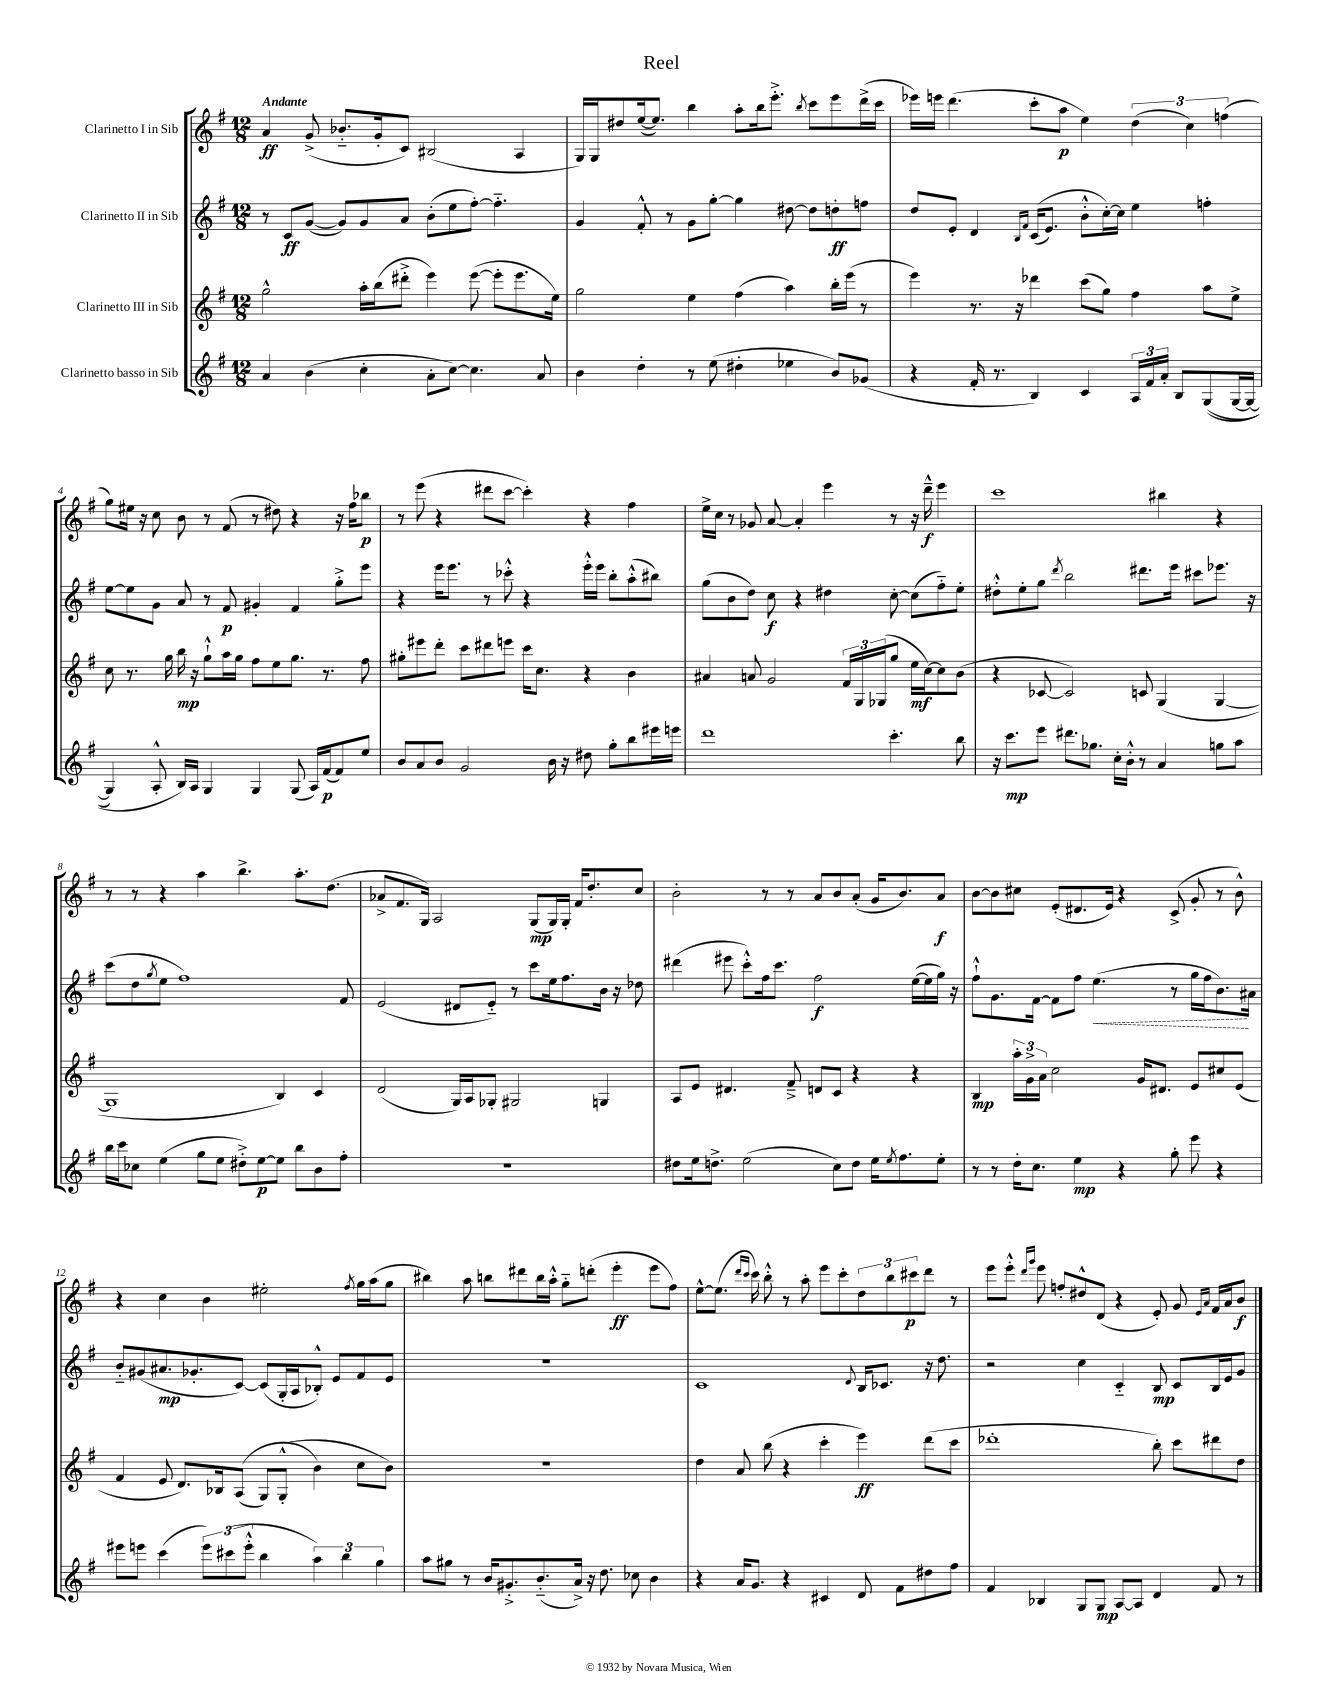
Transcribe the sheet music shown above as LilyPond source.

\header { title = "Reel" }
<<
\new StaffGroup <<
\new Staff = "s0" \with { instrumentName = "Clarinetto I in Sib" } {
    \clef treble \key g \major \numericTimeSignature \time 12/8 \tempo "Andante"
    a'4\ff g'8->( bes'8.-_ g'16-. c'8) bis2( a4 |
    g16) g16 dis''8 e''16~( e''8.) b''4 a''8-. b''16 e'''8.-.-> \acciaccatura { b''8 } c'''8 e'''8 d'''16->( c'''16 |
    ees'''16) e'''16 d'''4.( c'''8-. a''8\p e''4) \tuplet 3/2 { d''4( c''4) f''4( } |
    g''8) eis''16 r16 c''8 b'8 r8 fis'8( r8 dis''8) r4 r16 fis''16 bes''8\p |
    r8 e'''8( r4 dis'''8 c'''8~ c'''4-.) r4 fis''4 |
    e''16-> c''16 r8 ges'8 a'8~ a'4-. e'''4 r8 r16 d'''16---^\f e'''4 |
    c'''1 bis''4 r4 |
    r8 r8 r4 a''4 b''4.-> a''8.-. d''8.( |
    aes'8-> fis'8. g16) a2 g8\mp( g16) g16-. fis'16 d''8.-. c''8 |
    b'2-. r8 r8 a'8 b'8 a'8-.( g'16 b'8.) a'8\f |
    b'8~ b'8 cis''8 e'8-.( dis'8. e'16) r4 c'8->( g'8-. r8 b'8-^) |
    r4 c''4 b'4 eis''2-. \acciaccatura { fis''8 } g''16 a''16( g''8 |
    bis''4) a''8 b''8 dis'''8 b''16 a''16-.-^ g''8-_ d'''8-.( e'''4-.\ff e'''8 fis''8) |
    e''8~-^ e''8.( \grace { d'''16 c'''16 } c'''16) b''8-.-^ r8 a''8-. e'''8 c'''8-. \tuplet 3/2 { d''8 b''8 cis'''8\p } d'''8 r8 |
    e'''8 e'''8-.-^ \grace { d'''16 g'''16 } e'''8 f''8-. dis''8-^ d'8( r4 e'8-.) g'8 \grace { e'16 a'16 } fis'16 a'16 b'8\f \bar "|." |
}
\new Staff = "s1" \with { instrumentName = "Clarinetto II in Sib" } {
    \clef treble \key g \major \numericTimeSignature \time 12/8
    r8 c'8\ff g'8~( g'8) g'8 a'8 b'8-.( e''8 fis''8~-.) fis''4.-_ |
    g'4 fis'8-.-^ r8 g'8 g''8~-. g''4 dis''8~ dis''8 d''8-.\ff f''8 |
    d''8 e'8-. d'4 \grace { b16 fis'16 } c'16(\( e'8.) b'8-.-^ c''16~-.\) c''16 e''4 f''4-. |
    e''8~ e''8 g'8 a'8 r8 fis'8\p gis'4-. fis'4 g''8-.-> e'''8 |
    r4 e'''16 e'''8. r8 ces'''8-.-^ r4 e'''16-.-^ e'''16 b''8-. a''8-.-^( bis''8) |
    g''8( b'8 d''8) c''8\f r4 dis''4 c''8~-. c''8( fis''8-_) e''8-. |
    dis''8-.-^ e''8-. g''8 \acciaccatura { d'''8 } b''2 dis'''8. e'''16 cis'''8 ees'''8. r16 |
    c'''8( d''8 \acciaccatura { g''8 } e''8 fis''1) fis'8 |
    e'2( dis'8 e'8-_) r8 c'''8 e''16 fis''8. b'16 r16 des''8 |
    dis'''4( eis'''8 c'''8-.-^) fis''16 c'''8. fis''2\f e''16~( e''16 g''16) r16 |
    fis''8-!-^ g'8. fis'16~ fis'8 fis''8 \once \override Hairpin.style = #'dashed-line e''4.\<( r8 g''16 fis''16 b'8.\!) ais'16 |
    b'8-_ gis'8( ais'8.\mp ges'8.-. c'8~) c'8( g16-. a16 bes8-.-^) e'8 fis'8 e'8 |
    R1. |
    c'1 \appoggiatura { d'8 } b16 ces'8. r16 d''8. |
    r2 c''4 c'4-_ b8\mp c'8 b16 e'16 g'8 \bar "|." |
}
\new Staff = "s2" \with { instrumentName = "Clarinetto III in Sib" } {
    \clef treble \key g \major \numericTimeSignature \time 12/8
    g''2-^ a''16-. b''16( dis'''8-.-> e'''4) e'''8~( e'''8-. e'''8. e''16) |
    g''2 e''4 fis''4( a''4) b''16-. e'''16( r8 |
    e'''4) r8. r16 des'''4 c'''8( g''8) fis''4 a''8 e''8-> |
    c''8 r8. g''16 b''16\mp r16 g''8-!-^ a''16 g''16 fis''8 e''8 g''8. r8. fis''8 |
    gis''8-. eis'''8 d'''8-. c'''8 dis'''8 e'''8 c'''16 c''8. r4 b'4 |
    ais'4 a'8 g'2 \tuplet 3/2 { fis'16 g16 ges16( } g''8 e''16\mf c''16~) c''8 b'8( |
    r4 ces'8~ ces'2) c'8 g4( g4~ |
    g1 b4) c'4 |
    d'2( g16) a16 ges8-. gis2 g4 |
    a8 e'8 dis'4. fis'8---> d'8 c'8 r4 r4 |
    b4\mp \tuplet 3/2 { a''16-. g'16-> a'16 } c''2 g'16 dis'8. e'8 cis''8 e'8( |
    fis'4 e'8 d'8.) bes16 a8(\( g8) g8-.-^( b'4\) c''8 b'8) |
    R1. |
    d''4 a'8 b''8( r4 c'''4-. e'''4\ff) d'''8( c'''8 |
    des'''1-. b''8-.) c'''8 dis'''8 d''8 \bar "|." |
}
\new Staff = "s3" \with { instrumentName = "Clarinetto basso in Sib" } {
    \clef treble \key g \major \numericTimeSignature \time 12/8
    a'4 b'4( c''4-. a'8-. c''8~) c''4. a'8 |
    b'4 d''4-. r8 e''8( dis''4-. ees''4 b'8) ges'8( |
    r4 fis'16-. r8. b4) c'4 \tuplet 3/2 { a16 fis'16 a'16-. } b8 g8(\( g16~ g16~ |
    g4) a8-.-^ b16\) a16 g4 g4 g8( a16) fis'16\p( fis'8) e''8 |
    b'8 a'8 b'8 g'2 b'16 r16 dis''8 g''8-. b''8 eis'''16 e'''16 |
    d'''1 c'''4.-. b''8 |
    r16 c'''8.\mp e'''8 dis'''8. ges''8. c''16-. b'16-.-^ r8 a'4 g''8 a''8 |
    b''16 c'''16 ces''8 e''4( g''8 e''8 dis''8-.->) e''8~\p e''8 b''8 b'8 fis''8-. |
    R1. |
    dis''8 e''16 d''8.-> e''2( c''8) d''8 e''16 \acciaccatura { e''8 } fis''8. e''8-. |
    r8 r8 d''16-. c''8. e''4\mp r4 g''8-. e'''8 r4 |
    eis'''8 e'''8 c'''4( \tuplet 3/2 { e'''8) cis'''8( e'''8-.-^ } b''4 \tuplet 3/2 { a''4) b''4 g''4 } |
    a''8 gis''8 r8 b'16 gis'8.-.-> b'8.-_( a'16->) r16 d''8. ces''8 b'4 |
    r4 a'16 g'8. r4 cis'4 d'8 fis'8 dis''8 fis''8 |
    fis'4 bes4 g8 g8\mp a8~ a8 d'4 fis'8 r8 \bar "|." |
}
>>
>>
